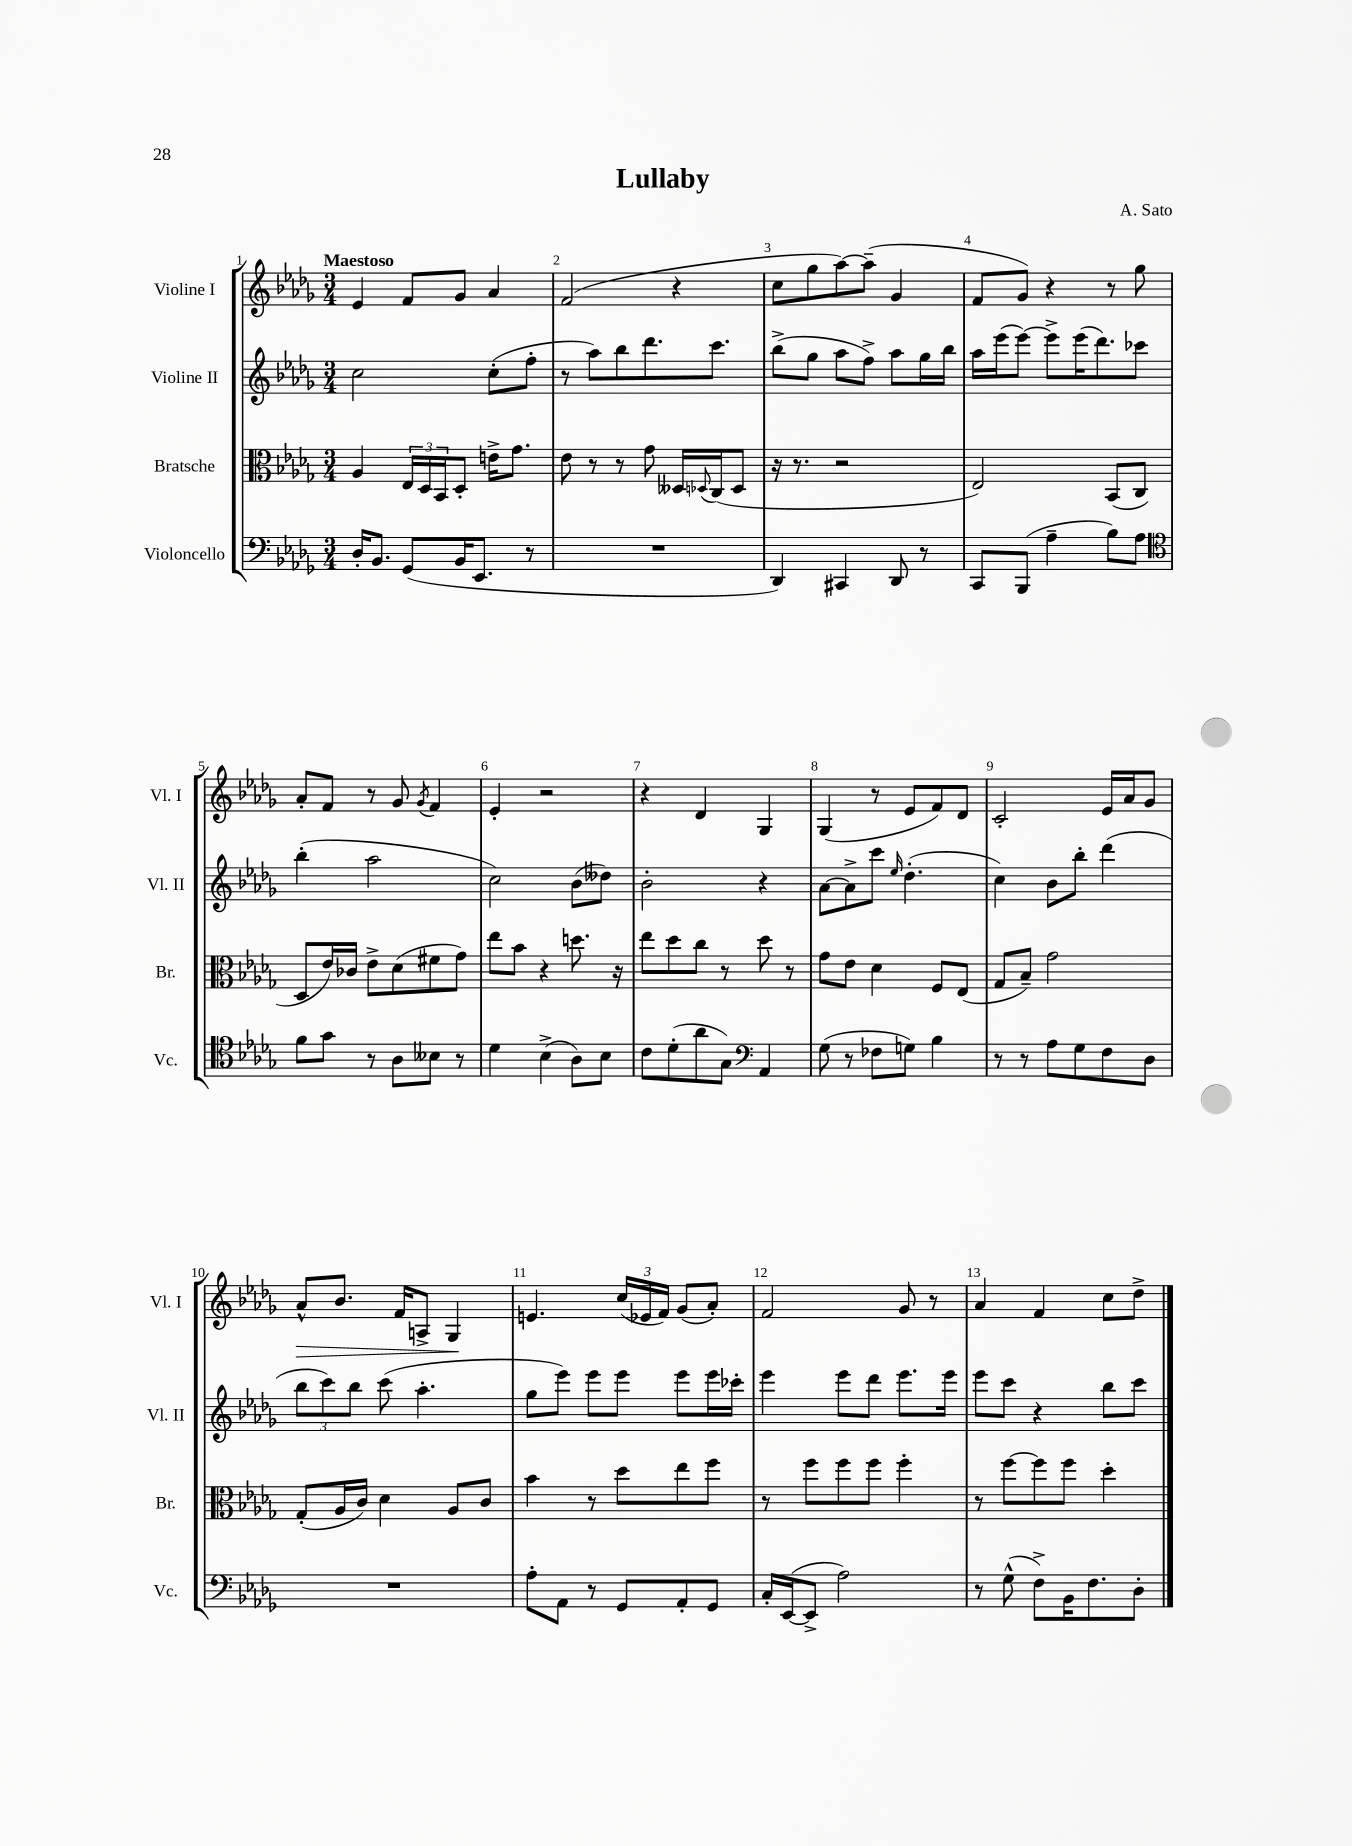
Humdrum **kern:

**kern	**kern	**kern	**kern
*staff4	*staff3	*staff2	*staff1
*clefF4	*clefC3	*clefG2	*clefG2
*k[b-e-a-d-g-]	*k[b-e-a-d-g-]	*k[b-e-a-d-g-]	*k[b-e-a-d-g-]
*M3/4	*M3/4	*M3/4	*M3/4
16D-'	4A-	2cc	4e-
8.BB-	.	.	.
(8GG-	24E-	.	8f
.	24D-	.	.
.	24BB-	.	.
16BB-	8D-'	.	8g-
8.EE-	.	.	.
.	16e^	(8cc'	4a-
.	8.g-	.	.
8r	.	8ff'	.
=	=	=	=
2.r	8e-	8r	(2f
.	8r	8aa-)	.
.	8r	8bb-	.
.	8g-	8.ddd-	.
.	16D--	.	4r
.	8qqD-	.	.
.	(16C	8.ccc	.
.	8D-	.	.
=	=	=	=
4DD-)	16r	(8bb-^	8cc
.	8.r	.	.
.	.	8gg-	8gg-
4CC#	2r	8aa-	[8aa-)
.	.	8ff^)	(8aa-~]
8DD-	.	8aa-	4g-
8r	.	16gg-	.
.	.	16bb-	.
=	=	=	=
8CC	2E-)	16aa-	8f
.	.	(16eee-	.
(8BBB-	.	[8eee-)	8g-)
4A-~	.	8eee-^]	4r
.	.	(16eee-	.
.	.	8.ddd-)	.
8B-)	(8BB-	.	8r
8A-	8C	8ccc-	8gg-
=	=	=	=
*clefC4	*	*	*
8f	8D-	(4bb-'	8a-'
8g-	16e-)	.	8f
.	16c-	.	.
8r	8e-^	2aa-	8r
8A-	(8d-	.	8g-
.	.	.	8qg-
8B--	8f#	.	4f
8r	8g-)	.	.
=	=	=	=
4d-	8ee-	2cc)	4e-'
.	8b-	.	.
(4B-^	4r	.	2r
8A-)	8.dd	(8b-	.
8B-	.	8dd--)	.
.	16r	.	.
=	=	=	=
8c	8ee-	2b-'	4r
(8d-'	8dd-	.	.
8a-	8cc	.	4d-
8G-)	8r	.	.
*clefF4	*	*	*
4AA-	8dd-	4r	4G-
.	8r	.	.
=	=	=	=
(8G-	8g-	[8a-	(4G-
8r	8e-	8a-^]	.
8F-	4d-	8ccc	8r
.	.	16qqee-	.
8G)	.	(4.dd-'	8e-
4B-	8F	.	8f)
.	(8E-	.	8d-
=	=	=	=
8r	8G-	4cc)	2c'
8r	8B-~)	.	.
8A-	2g-	8b-	.
8G-	.	8bb-'	.
8F	.	(4ddd-	16e-
.	.	.	16a-
8D-	.	.	8g-
=	=	=	=
2.r	(8G-'	12bb-	8a-^^
.	.	12ccc)	.
.	16A-	.	8.b-
.	.	12bb-	.
.	16c)	.	.
.	4d-	(8ccc	.
.	.	.	16f
.	.	4.aa-'	8A^
.	8A-	.	4G-
.	8c	.	.
=	=	=	=
8A-'	4b-	8gg-	4.e
8AA-	.	8eee-)	.
8r	8r	8eee-	.
8GG-	8dd-	8eee-	(24cc
.	.	.	24e-
.	.	.	24f)
8AA-'	8ee-	8eee-	(8g-
8GG-	8ff	16eee-	8a-')
.	.	16ccc-'	.
=	=	=	=
16C'	8r	4eee-	2f
([16EE-	.	.	.
8EE-^]	8ff	.	.
2A-)	8ff	8eee-	.
.	8ff	8ddd-	.
.	4ff'	8.eee-	8g-
.	.	.	8r
.	.	16eee-	.
=	=	=	=
8r	8r	8eee-	4a-
(8G-^^	[8ff	8ccc	.
8F^)	8ff]	4r	4f
16BB-	8ff	.	.
8.F	.	.	.
.	4dd-'	8bb-	8cc
8D-'	.	8ccc	8dd-^
==	==	==	==
*-	*-	*-	*-
